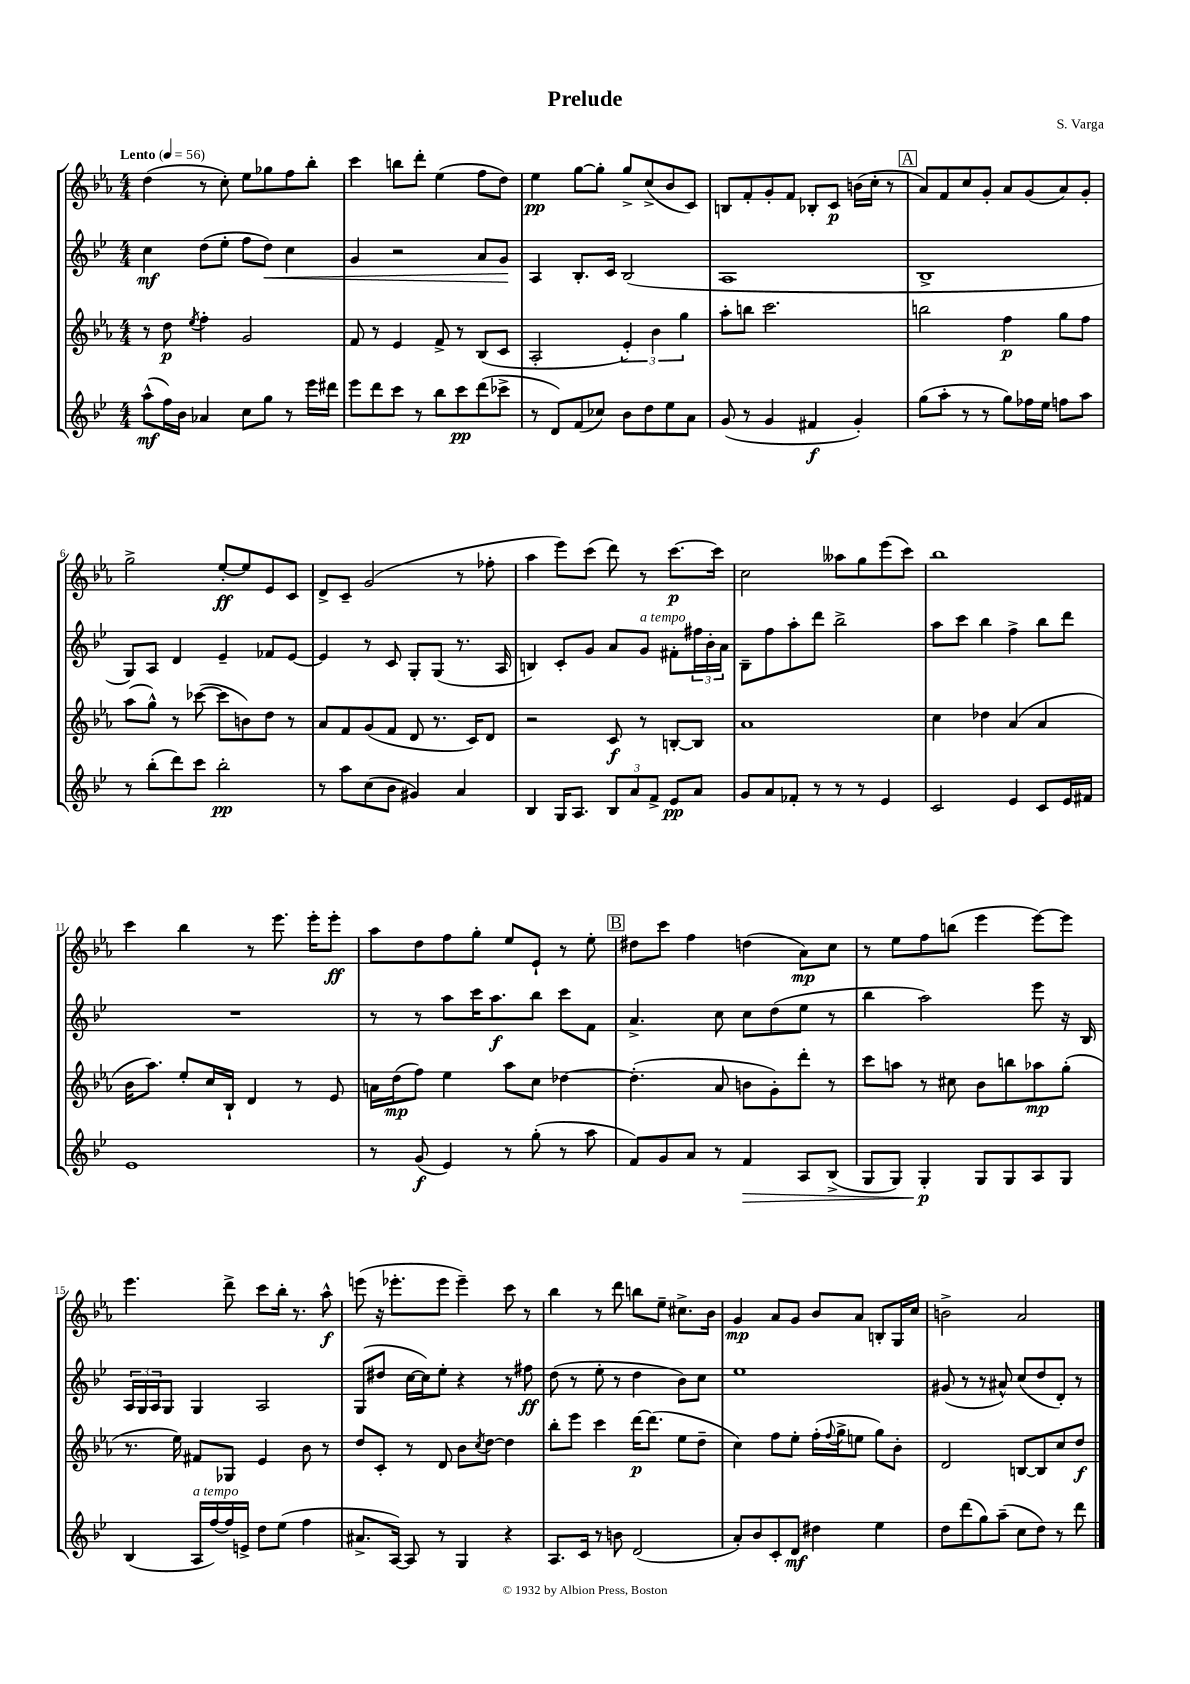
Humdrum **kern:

**kern	**kern	**kern	**kern
*staff4	*staff3	*staff2	*staff1
*clefG2	*clefG2	*clefG2	*clefG2
*k[b-e-]	*k[b-e-a-]	*k[b-e-]	*k[b-e-a-]
*M4/4	*M4/4	*M4/4	*M4/4
*MM56	*MM56	*MM56	*MM56
(8aa^^	8r	4cc	(4dd
16ff)	8dd	.	.
16b-	.	.	.
.	8qee-	.	.
4a-	4ff'	(8dd	8r
.	.	8ee-'	8cc')
8cc	2g	8ff	8ee-
8gg	.	8dd)	8gg-
8r	.	4cc	8ff
16eee-	.	.	8bb-'
16ddd#	.	.	.
=	=	=	=
8eee-	8f	4g	4ccc
8ddd	8r	.	.
8ccc	4e-	2r	8bb
8r	.	.	8ddd'
8bb-	8f^	.	(4ee-
8ccc	8r	.	.
(8ddd	(8B-	8a	8ff
8ccc-^	8c	8g	8dd)
=	=	=	=
8r	2A-'	4A	4ee-
8d)	.	.	.
(8f	.	8.B-'	[8gg
8cc-)	.	.	8gg']
.	.	16c	.
8b-	6e-')	(2B-	8gg^
8dd	.	.	(8cc^
.	6b-	.	.
8ee-	.	.	8b-
.	6gg	.	.
8a	.	.	8c)
=	=	=	=
(8g	8aa-'	1A	8B
8r	8bb	.	8f'
4g	2.ccc	.	8g'
.	.	.	8f
4f#	.	.	8B-'
.	.	.	8c
4g')	.	.	(16b
.	.	.	16cc'
.	.	.	8r
=	=	=	=
(8gg	2bb	1B-^	8a-)
8aa'	.	.	8f
8r	.	.	8cc
8r	.	.	8g'
8gg)	4ff	.	8a-
16ff-	.	.	(8g
16ee-	.	.	.
8ff	8gg	.	8a-)
8aa	8ff	.	8g'
=	=	=	=
8r	(8aa-	8G)	2gg^
(8bb-'	8gg^^)	8A	.
8ddd)	8r	4d	.
8ccc	([8ccc-	.	.
2bb-'	8ccc-]	4e-~	[8ee-'
.	8b)	.	8ee-]
.	8dd	8f-	8e-
.	8r	[8e-	8c
=	=	=	=
8r	8a-	4e-]	8d^
8aa	8f	.	8c~
(8cc	(8g	8r	(2g
8b-	8f	8c	.
4g#)	8d	8G'	.
.	8.r	(8G	.
4a	.	8.r	8r
.	16c)	.	.
.	8d	.	8ff-'
.	.	16A	.
=	=	=	=
4B-	2r	4B)	4aa-
16G	.	8c'	8eee-)
8.A	.	.	.
.	.	8g	(8ccc
12B-	8c	8a	8ddd)
12a	.	.	.
.	8r	8g	8r
12f^	.	.	.
8e-	[8B'	8f#'	[8.ccc
8a	8B]	24ff#	.
.	.	24b-'	.
.	.	.	16ccc]
.	.	24a	.
=	=	=	=
8g	1a-	8B-~	2cc
8a	.	8ff	.
8f-'	.	8aa'	.
8r	.	8ddd	.
8r	.	2bb-^	8aa--
8r	.	.	8gg
4e-	.	.	(8eee-
.	.	.	8ccc)
=	=	=	=
2c	4cc	8aa	1bb-
.	.	8ccc	.
.	4dd-	4bb-	.
4e-	(4a-	4ff^	.
8c	4a-	8bb-	.
16e-	.	8ddd	.
16f#	.	.	.
=	=	=	=
1e-	16b-	1r	4ccc
.	8.aa-)	.	.
.	8ee-'	.	4bb-
.	16cc	.	.
.	16B-`	.	.
.	4d	.	8r
.	.	.	8.eee-
.	8r	.	.
.	.	.	16eee-'
.	8e-	.	8eee-'
=	=	=	=
8r	16a	8r	8aa-
.	(16dd	.	.
(8g	8ff)	8r	8dd
4e-)	4ee-	8aa	8ff
.	.	16ccc	8gg'
.	.	8.aa	.
8r	8aa-	.	8ee-
(8gg'	8cc	8bb-	8e-`
8r	[4dd-	8ccc	8r
8aa	.	8f	8ee-'
=	=	=	=
8f)	(4.dd-']	4.a^	8dd#
8g	.	.	8ccc
8a	.	.	4ff
8r	8a-	8cc	.
4f	8b	8cc	(4dd
.	8g')	(8dd	.
8A	8ddd'	8ee-	8a-)
(8B-^	8r	8r	8cc
=	=	=	=
8G	8ccc	4bb-	8r
8G)	8aa	.	8ee-
4G'	8r	2aa)	8ff
.	8cc#	.	(8bb
8G	8b-	.	4eee-
8G	8bb	.	.
8A	8aa-	8eee-	[8eee-)
8G	(8gg'	16r	8eee-]
.	.	16B-	.
=	=	=	=
(4B-	8.r	24A	4.eee-
.	.	24G	.
.	.	24A	.
.	.	8G	.
.	16ee-)	.	.
16A	8f#	4G	.
[16ff)	.	.	.
16ff]	8G-	.	8ddd^
16e^	.	.	.
8dd	4e-	2A	8ccc
(8ee-	.	.	16bb-'
.	.	.	8.r
4ff	8b-	.	.
.	8r	.	8aa-^^
=	=	=	=
8.a#^	8dd	(8G	(8eee
.	8c'	8dd#	16r
[16A)	.	.	8.eee-'
8A]	8r	[16cc	.
.	.	16cc])	.
8r	8d	8ee-'	8eee-
4G	8b-	4r	4eee-~)
.	8qcc	.	.
.	[8dd	.	.
4r	4dd]	8r	8ccc
.	.	8ff#	8r
=	=	=	=
8.A	8bb-'	(8dd	4bb-
.	8eee-	8r	.
16c	.	.	.
8r	4ccc	8ee-'	8r
8b	.	8r	8ddd
(2d	[16ddd	4dd	8bb
.	(8.ddd]	.	.
.	.	.	8ee-~
.	8ee-	8b-)	8.cc#^
.	8dd~	8cc	.
.	.	.	16b-
=	=	=	=
8a')	4cc)	1ee-	4g
8b-	.	.	.
8c'	8ff	.	8a-
8d	8ee-'	.	8g
4dd#	(16ff'	.	8b-
.	8qqff	.	.
.	16gg^	.	.
.	8ee	.	8a-
4ee-	8gg)	.	8B'
.	8b-'	.	16G
.	.	.	16cc
=	=	=	=
8dd	2d	(8g#	2b^
(8ddd	.	8r	.
8gg)	.	8r	.
(8aa~	.	8a#^^)	.
8cc	[8B	(8cc	2a-
8dd)	8B]	8dd	.
8r	8cc	8d')	.
8ddd	8dd	8r	.
==	==	==	==
*-	*-	*-	*-
